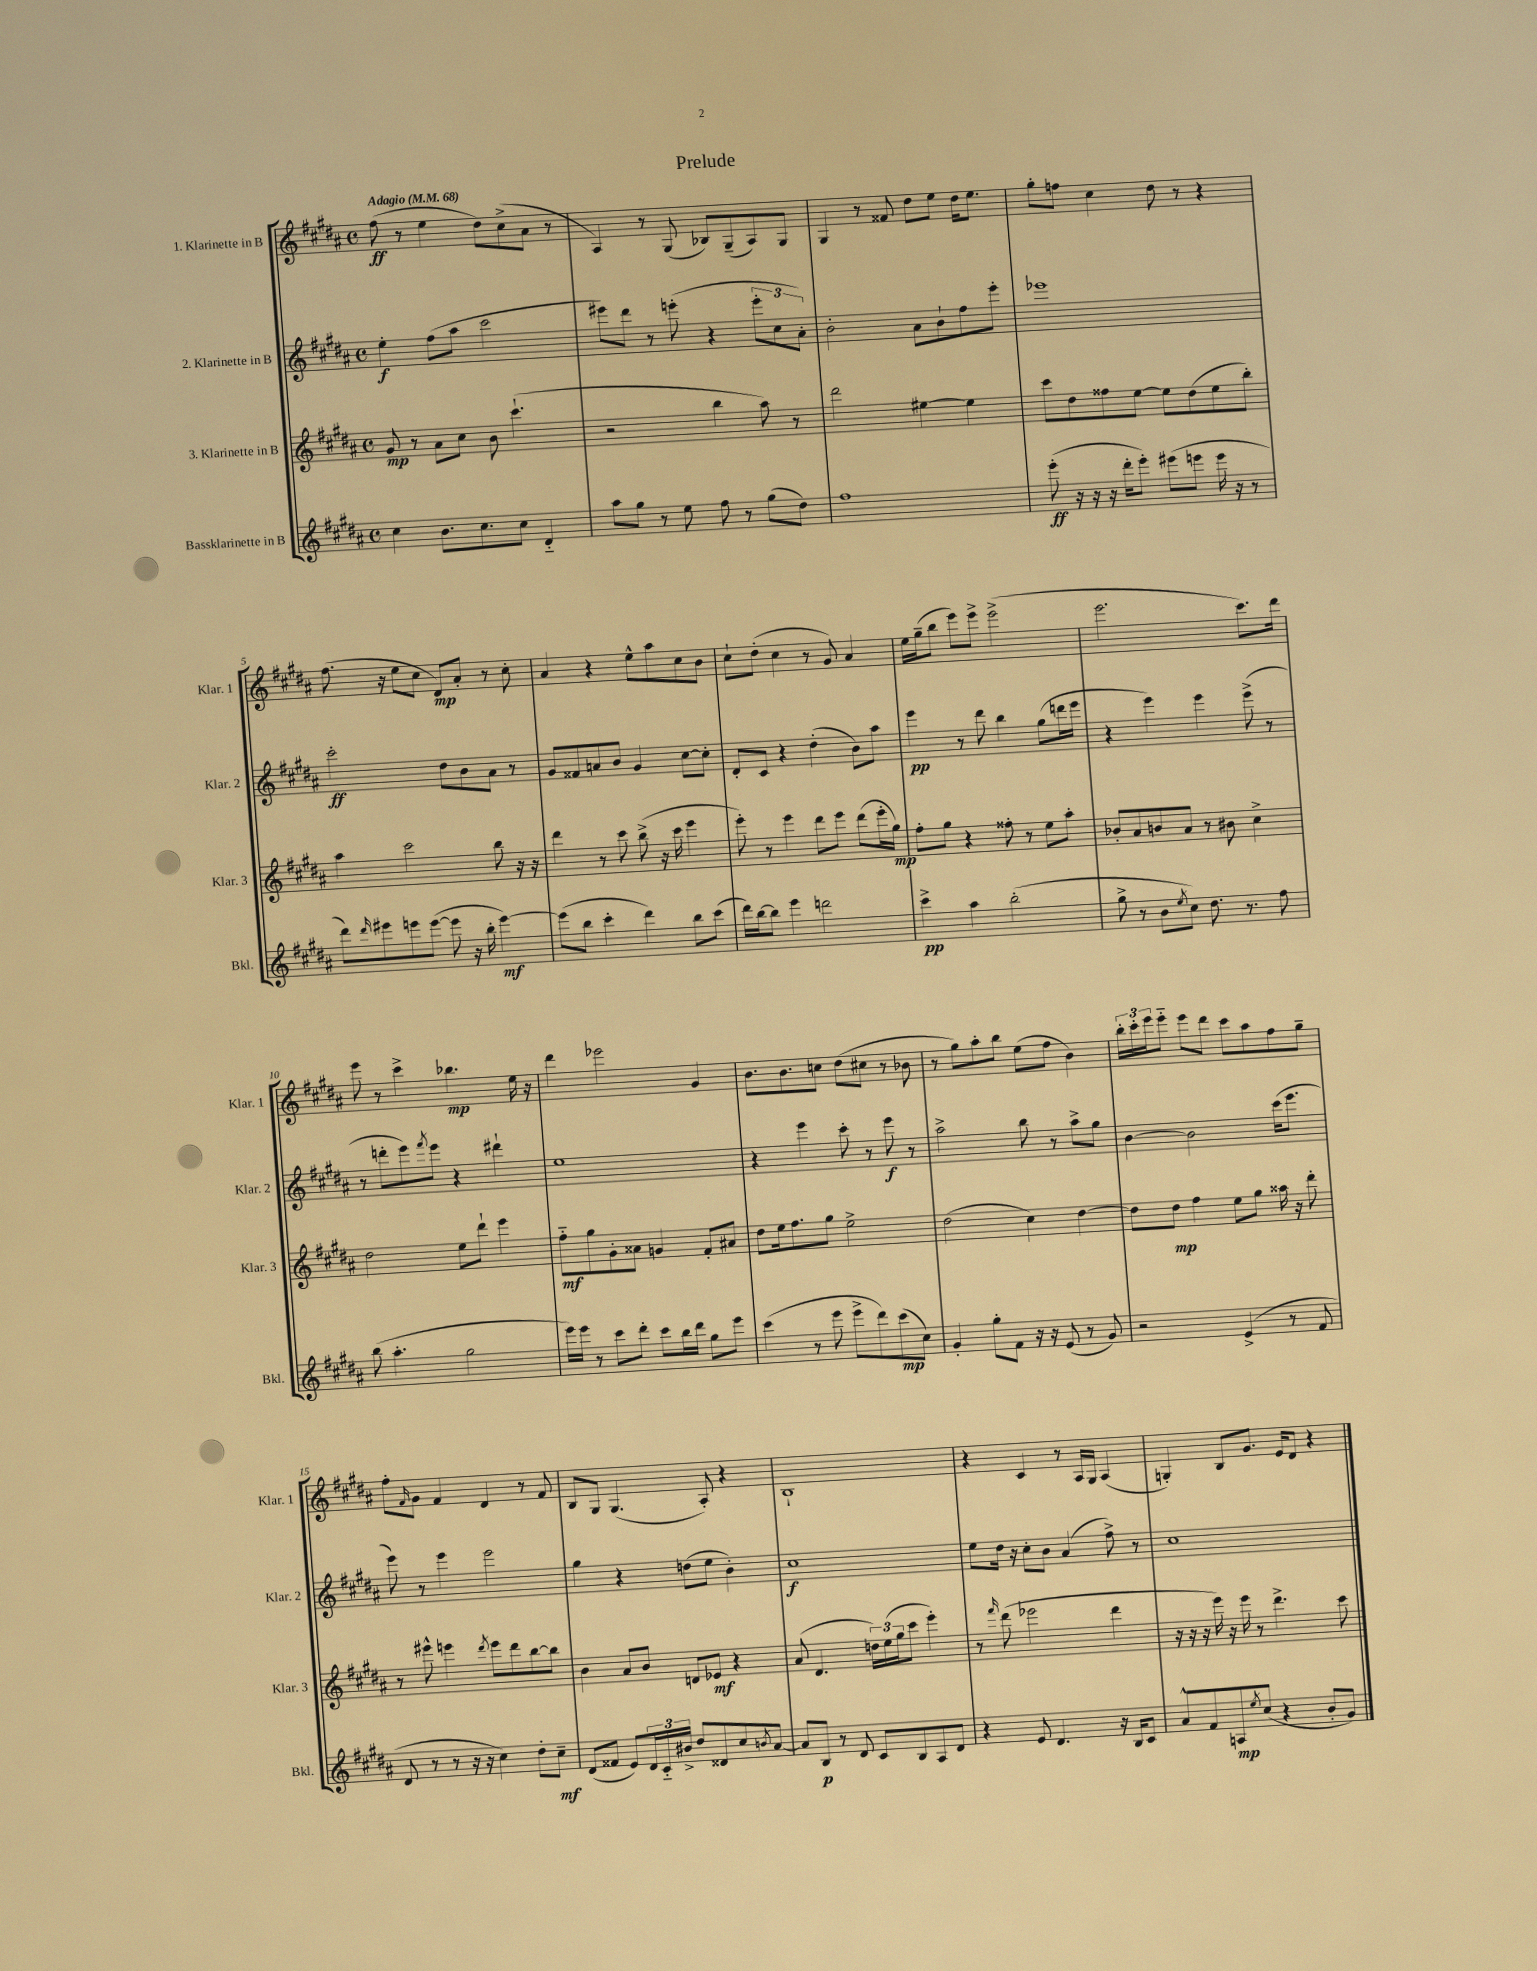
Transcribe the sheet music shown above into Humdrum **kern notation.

**kern	**kern	**kern	**kern
*staff4	*staff3	*staff2	*staff1
*clefG2	*clefG2	*clefG2	*clefG2
*k[f#c#g#d#a#]	*k[f#c#g#d#a#]	*k[f#c#g#d#a#]	*k[f#c#g#d#a#]
*M4/4	*M4/4	*M4/4	*M4/4
*met(c)	*met(c)	*met(c)	*met(c)
*MM68	*MM68	*MM68	*MM68
4cc#	8g#	4ee'	(8ff#
.	8r	.	8r
8.b	8a#	(8ff#	4ee
.	8cc#	8aa#	.
8.cc#	.	.	.
.	8b	2ccc#	8dd#)
8cc#	(4.ccc#`	.	(8cc#^
4d#'~	.	.	8a#
.	.	.	8r
=	=	=	=
8aa#	2r	8eee#)	4A#)
8gg#	.	8ddd#	.
8r	.	8r	8r
8ee	.	(8eee'	(8G#
8ff#	4bb	4r	8B-)
8r	.	.	(8G#~
(8gg#	8aa#)	12eee'	8A#)
.	.	12cc#	.
8dd#)	8r	.	8G#
.	.	12a#')	.
=	=	=	=
1ff#	2ddd#	2b'	4G#
.	.	.	8r
.	.	.	8f##
.	[4ee#	8a#	8dd#
.	.	8b`	8ee
.	4ee#]	8ff#	16dd#
.	.	.	8.ee
.	.	8eee'	.
=	=	=	=
(8eee'	8ccc#	1eee-	8gg#'
16r	8dd#	.	8ff
16r	.	.	.
16r	8ff##	.	4cc#
16ddd#'	.	.	.
8eee')	[8ee	.	.
(8eee#	8ee]	.	8dd#
8eee	(8dd#	.	8r
16eee	8ee	.	4r
16r	.	.	.
8r	8bb')	.	.
=	=	=	=
8ddd#)	4aa#	2ccc#'	(8.ff#
16qqddd#	.	.	.
8eee#	.	.	.
.	.	.	16r
8eee	2ccc#	.	8ee
([8eee	.	.	8cc#
8eee]	.	8dd#	8d#)
16r	.	8b	8a#'
16bb'	.	.	.
[4eee)	8bb	8a#	8r
.	16r	8r	8cc#'
.	16r	.	.
=	=	=	=
(8eee]	4ddd#	8g#	4a#
8bb	.	8f##	.
4ccc#'	8r	8a	4r
.	8ccc#	8b	.
4ddd#)	(8bb^	4g#	8ee^^
.	16r	.	8aa#
.	16ccc#	.	.
8bb	4eee	[8cc#	8cc#
(8ccc#	.	8cc#']	8b
=	=	=	=
16ddd#)	8eee')	8d#'	8cc#`
[16bb	.	.	.
8bb]	8r	8c#	(8dd#'
4eee	4eee	4r	4cc#
2ddd	8ddd#	(4dd#'	8r
.	8eee	.	8g#)
.	(8ddd#	8b)	4a#
.	16eee'	8aa#	.
.	16gg#)	.	.
=	=	=	=
4ccc#^	8ff#'	4eee	16ee
.	.	.	(16gg#~
.	8gg#	.	8bb
4aa#	4r	8r	8eee)
.	.	8ddd#	8eee^
(2bb'	8ff##'	4bb	(2eee^
.	8r	.	.
.	8ee	(8gg#	.
.	8aa#'	16ddd	.
.	.	16eee	.
=	=	=	=
8gg#^	8b-'	4r	2.eee
8r	8a#	.	.
8b	8b	4eee)	.
8qee	.	.	.
8cc#)	8a#	.	.
8.dd#	8r	4eee	.
.	8b#	.	.
8.r	.	.	.
.	4cc#^	(8eee^	8.ccc#)
8ff#	.	8r	.
.	.	.	16ddd#
=	=	=	=
(8bb	2dd#	8r	8eee
4.aa#'	.	8ddd'	8r
.	.	8eee)	4ccc#^
.	.	8qfff#	.
.	.	8eee	.
2gg#	8ee	4r	4.bb-
.	8ddd#`	.	.
.	4eee	4ddd#`	.
.	.	.	16ee
.	.	.	16r
=	=	=	=
16eee)	8ff#'~	1ee	4ddd#
16eee	.	.	.
8r	8gg#	.	.
8ccc#	8g#'	.	2eee-
8ddd#'	8a##	.	.
8ccc#	4g	.	.
16bb	.	.	.
16ddd#	.	.	.
8gg#	8f#'	.	4g#
8eee	8a#	.	.
=	=	=	=
(4ccc#	8dd#	4r	8.b
.	16ee	.	.
.	8.ff#	.	8.b
8r	.	4eee	.
8eee	8gg#	.	8cc
8eee^	2ee^	8ccc#'	(8dd#
8ddd#)	.	8r	8cc#
(8ccc#	.	8eee	8r
8cc#)	.	8r	8b-
=	=	=	=
4g#'	(2dd#	2aa#^	8r
.	.	.	8gg#)
8gg#'	.	.	8aa#'
8f#	.	.	8bb
16r	4cc#)	8bb	(8ee
16r	.	.	.
(8e	.	8r	8ff#
8r	[4dd#	8aa#^	4b)
8g#)	.	8gg#	.
=	=	=	=
2r	8dd#]	[4b	24bb'
.	.	.	24ccc#'
.	.	.	24eee
.	8dd#	.	8eee'~
.	4ff#	2b]	8eee
.	.	.	8ddd#
(4e^	8ee	.	8ccc#
.	8gg#	.	8aa#
8r	16aa##	(16ccc#	8ff#
.	16r	8.eee	.
8f#	8ddd#'	.	8gg#~
=	=	=	=
8d#	8r	8eee)	8ff#'
.	.	.	16qqf#
8r	8eee#^^	8r	8g#
8r	4eee	4eee	4f#
16r	.	.	.
16r	.	.	.
.	8qddd#	.	.
4cc#)	8eee	2eee	4d#
.	8ddd#	.	.
8dd#'	[8bb	.	8r
8cc#~	8bb]	.	8f#
=	=	=	=
(8d#	4b	4gg#	8B
8f##	.	.	8G#
8e)	8a#	4r	(4.G#
24d#	8b	.	.
24c#'~	.	.	.
24b#^	.	.	.
8dd#	8d	(8dd	.
8d##	8e-	8ee	8A#')
8cc#	4r	4b')	4r
8qb	.	.	.
[8a#	.	.	.
=	=	=	=
8a#]	(8a#	1cc#	1B`
8B	4.d#	.	.
8r	.	.	.
8d#	.	.	.
8c#	24dd)	.	.
.	(24ee	.	.
.	24gg#	.	.
8B	8ccc#	.	.
8A#	4eee')	.	.
8d#	.	.	.
=	=	=	=
4r	8r	8ee	4r
.	16qqfff#	.	.
.	(8ddd#	16dd#	.
.	.	16r	.
8e	2eee-	8cc#'	4c#
4.d#	.	8b	.
.	.	(4a#	8r
.	.	.	16A#
.	.	.	16G#
16r	4ddd#	8ff#^)	(4A#
16B	.	.	.
8c#	.	8r	.
=	=	=	=
8a#^^	16r	1cc#	4G')
.	16r	.	.
8f#	16r	.	.
.	16eee)	.	.
8A	16r	.	8B
.	16eee	.	.
8qee	.	.	.
(8cc#	8r	.	8.g#
4r	4.ddd#^	.	.
.	.	.	16e
.	.	.	8d#
8b'	.	.	4r
8g#)	8ccc#	.	.
==	==	==	==
*-	*-	*-	*-
